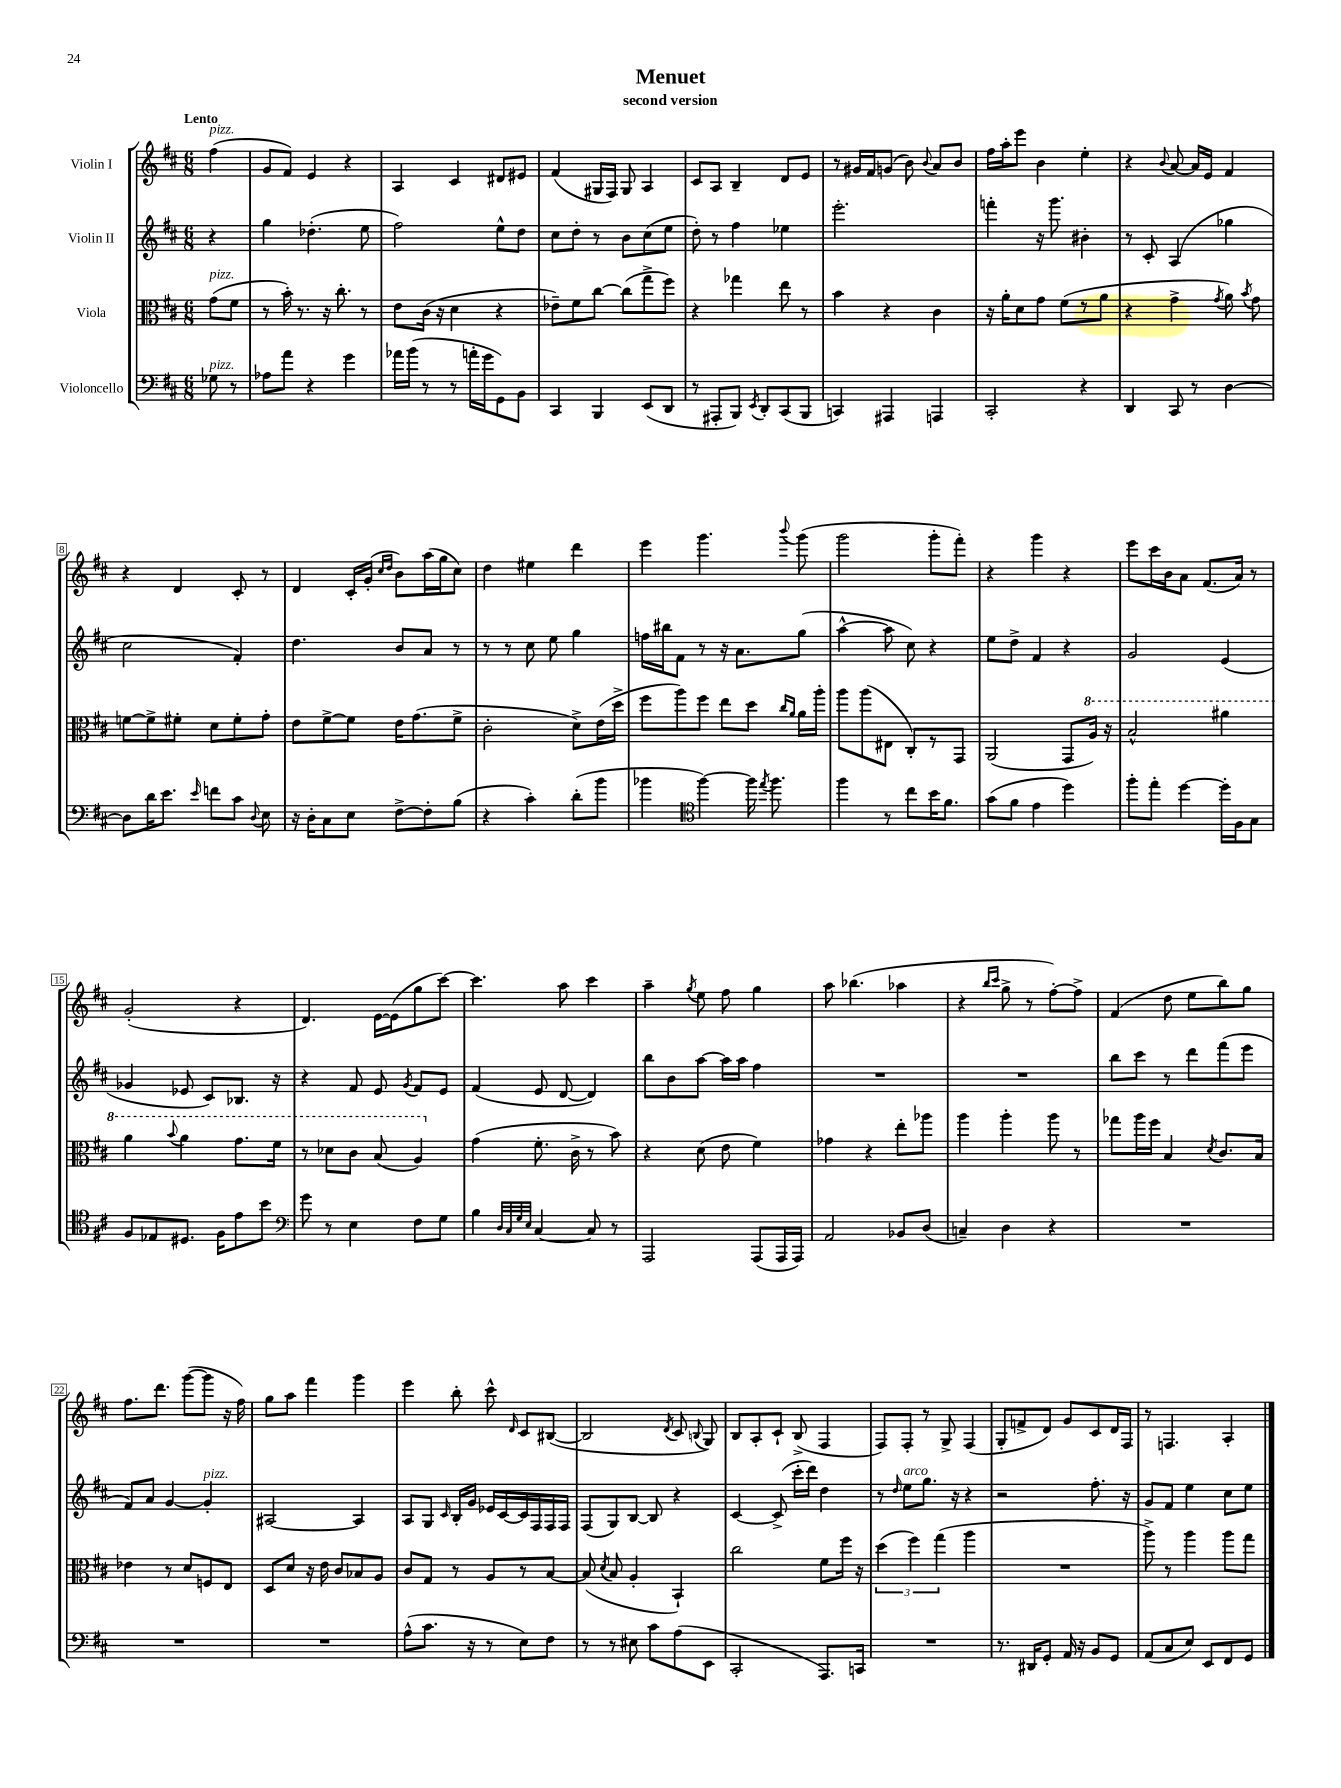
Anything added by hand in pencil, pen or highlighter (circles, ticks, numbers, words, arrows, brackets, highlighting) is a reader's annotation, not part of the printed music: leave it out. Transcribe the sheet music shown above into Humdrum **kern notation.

**kern	**kern	**kern	**kern
*part4	*part3	*part2	*part1
*staff4	*staff3	*staff2	*staff1
*I"Violoncello	*I"Viola	*I"Violin II	*I"Violin I
*clefF4	*clefC3	*clefG2	*clefG2
*k[f#c#]	*k[f#c#]	*k[f#c#]	*k[f#c#]
*M6/8	*M6/8	*M6/8	*M6/8
=	=	=	=
!	!	!	!LO:TX:a:B:t=Lento
!	!	!	!LO:TX:a:i:t=pizz.
!	!LO:TX:a:i:t=pizz.	!	!
!LO:TX:a:i:t=pizz.	!	!	!
8G-X\	(8g\L	4r	(4ff#\
8r	8f#\J	.	.
=1	=1	=1	=1
8A-X\L	8r	4gg\	8g/L
8a\J	16b'\)	.	8f#/J)
.	8.r	.	.
4r	.	(4.dd-X'\	4e/
.	16r	.	.
.	8.cc#'\	.	.
4g\	.	.	4r
.	8r	8ee\	.
=2	=2	=2	=2
16a-X\LL	8e\L	2ff#\)	4A/
(16b\JJ	.	.	.
8r	(16c#\Jk	.	.
.	16r	.	.
8r	4d\	.	4c#/
16an'\LL	.	.	.
16g\J	.	.	.
8GG\)	4r	8ee^^\L	8d#X/L
8BB\J	.	8dd\J	8e#X/J
=3	=3	=3	=3
4CC#/	8e-X~\L)	8cc#\L	(4f#/
.	8f#\	8dd'\J	.
4BBB/	[8cc#\J	8r	16G#X/LL
.	.	.	16F#/JJ)
.	(8cc#\L]	8b\L	8G#/
(8EE/L	8gg^\	(8cc#\	4A/
8DD/J	8ff#\J)	8ee\J	.
=4	=4	=4	=4
8r	4r	8dd'\)	8c#/L
8AAA#X'/L	.	8r	8A/J
8BBB/J)	4gg-X\	4ff#\	4B~/
8qEE/	.	.	.
8DD'/L	.	.	.
(8CC#/	8ee\	4ee-X\	8d/L
8BBB/J	8r	.	8e/J
=5	=5	=5	=5
4CCn/)	4b\	2.eee'\	8r
.	.	.	16g#X/LL
.	.	.	16f#/J
4AAA#X/	4r	.	(8gn/J
.	.	.	8b\)
.	.	.	8qqb/
4AAAn/	4c#\	.	8a/L
.	.	.	8b/J
=6	=6	=6	=6
2CC#'/	16r	4fffn'\	16ff#\LL
.	16a'\KL	.	16aa'\J
.	8d\	.	8eee\J
.	8g\J	16r	4b\
.	.	8.ggg\	.
.	(8f#\L	.	.
4r	8r	4b#X'\	4ee'\
.	8a\J	.	.
=7	=7	=7	=7
4DD/	4r	8r	4r
.	.	8c#'/	.
.	.	.	8qqb/
8CC#/	4g^\	(4A/	[8a/
8r	.	.	16a/LL]
.	.	.	16e/JJ
.	8qg/	.	.
[4D\	8a\)	4gg-X\	4f#/
.	8qb/	.	.
.	8g\	.	.
!!LO:LB:g=z
=8	=8	=8	=8
8D\L]	[8fn\L	2cc#\	4r
16d\K	8f^\]	.	.
8.e\J	.	.	.
.	8f#X'\J	.	4d/
16qqe/	.	.	.
8fn\L	8d\L	.	.
8c#\J	8f#'\	4f#'/)	8c#'/
8qqD/	.	.	.
8E\	8g'\J	.	8r
=9	=9	=9	=9
16r	8e\L	4.dd\	4d/
16D'\KL	.	.	.
8C#\	[8f#^\	.	.
8E\J	8f#\J]	.	16c#'/LL
.	.	.	(16g'/JJ
.	.	.	16qqcc#/LL
.	.	.	16qqdd/JJ
[8F#^\L	16e\KL	8b/L	8b\L)
.	(8.g\	.	.
8F#'\]	.	8a/J	(16aa\L
.	.	.	16gg\J
(8B\J	8f#^\J	8r	8cc#\J)
=10	=10	=10	=10
4r	2c#'\	8r	4dd\
.	.	8r	.
4c#'\)	.	8cc#\	4ee#X\
.	.	8ee\	.
(8d'\L	8d^\L)	4gg\	4ddd\
8b\J	(16e\L	.	.
.	16dd^\JJ	.	.
=11	=11	=11	=11
4b-X\	8ff#\L	16ffn\LL	4eee\
.	.	16bb#X\J	.
.	8aa\)	8f#\J	.
*clefC4	*	*	*
[4ff#\)	8ff#\J	8r	4.ggg\
.	8ee\L	16r	.
.	.	8.a\L	.
16ff#\]	8dd\J	.	.
8qee/	.	.	.
8.ff#\	.	.	.
.	16qqcc#/LL	.	.
.	16qqa/JJ	.	8qqbbb/
.	16a\LL	(8gg\J	(8ggg\
.	16aa'\JJ	.	.
=12	=12	=12	=12
4ff#\	8aa\L	[4aa^^\	2ggg\
.	(8aa\	.	.
8r	8E#X\J	8aa\]	.
8cc#\L	8C#'/L)	8cc#\)	.
16b\K	8r	4r	8ggg'\L
8.f#\J	.	.	.
.	8GG/J	.	8fff#'\J)
=13	=13	=13	=13
(8g\L	(2AA/	8ee\L	4r
8f#\J	.	8dd^\J	.
4e\	.	4f#/	4ggg\
4dd\)	8GG/L	4r	4r
*	*8va	*	*
.	16a/Jk)	.	.
.	16r	.	.
=14	=14	=14	=14
8ff#'\L	2b^^/	2g/	8eee\L
8ee'\J	.	.	16ccc#\L
.	.	.	16b\J
[4dd\	.	.	8a\J
.	.	.	(8.f#/L
16dd'\LL]	4aa#X\	(4e/	.
16F#\J	.	.	16a/Jk)
8G\J	.	.	8r
!!LO:LB:g=z
=15	=15	=15	=15
8F#/L	4aa\	4g-X/	(2g'/
8E-X/	.	.	.
.	8qqbb/	.	.
8.D#X/J	4aa\	8e-X/	.
.	.	8c#/L)	.
16F#\KL	.	.	.
8e\	8.gg\L	8.B-X/J	4r
8b\J	.	.	.
.	16ff#\Jk	16r	.
=16	=16	=16	=16
*clefF4	*	*	*
8g\	8r	4r	4.d/)
8r	8dd-X\L	.	.
4E\	8cc#\J	8f#/	.
.	(8b/	8e/	[16e\LL
.	.	.	(16e\J]
.	.	8qg/	.
8F#\L	4a/)	8f#/L	8gg\
8G\J	.	8e/J	[8ccc#\J)
=17	=17	=17	=17
*	*X8va	*	*
4B\	(4g\	(4f#/	4.ccc#\]
32qqD/LLL	.	.	.
32qqC#/	.	.	.
32qqG/	.	.	.
32qqE/JJJ	.	.	.
[4C#/	8.f#'\	8e/	.
.	.	[8d/	8aa\
.	16c#^\	.	.
8C#/]	8r	4d/])	4ccc#\
8r	8b\)	.	.
=18	=18	=18	=18
2AAA/	4r	8bb\L	4aa~\
.	.	8b\	.
.	.	.	8qgg/
.	(8d\	[8aa\J	8ee\
.	8e\	16aa\LL]	8ff#\
.	.	16aa\JJ	.
(8AAA/L	4f#\)	4ff#\	4gg\
16AAA/L	.	.	.
16AAA/JJ)	.	.	.
=19	=19	=19	=19
2AA/	4g-X\	2.r	8aa\
.	.	.	(4.bb-X\
.	4r	.	.
8BB-X/L	8ee'\L	.	4aa-X\
(8D/J	8aa-X\J	.	.
=20	=20	=20	=20
4Cn~/)	4aa\	2.r	4r
.	.	.	16qqbb/LL
.	.	.	16qqccc#/JJ
4D\	4aa'\	.	8gg^\
.	.	.	8r
4r	8aa\	.	[8ff#'\L)
.	8r	.	8ff#^\J]
=21	=21	=21	=21
2.r	8gg-X\L	8bb\L	(4f#/
.	16aa\L	8ccc#\J	.
.	16ff#\JJ	.	.
.	4B/	8r	8dd\
.	.	8ddd\L	8ee\L
.	8qd/	.	.
.	8.c#/L	(8fff#\	8bb\)
.	.	8eee\J	8gg\J
.	16B/Jk	.	.
!!LO:LB:g=z
=22	=22	=22	=22
2.r	4e-X\	8f#/L)	8.ff#\L
.	.	8a/J	.
.	.	.	8.ddd\J
.	8r	[4g/	.
.	8d/L	.	([8ggg\L
!	!	!LO:TX:a:i:t=pizz.	!
.	8Fn/	4g'/]	8ggg\J]
.	8E/J	.	16r
.	.	.	16ff#\)
=23	=23	=23	=23
2.r	8D/L	[2A#X/	8gg\L
.	8d/J	.	8aa\J
.	16r	.	4fff#\
.	16e\	.	.
.	8c#/L	.	.
.	8B-X/	4A#/]	4ggg\
.	8A/J	.	.
=24	=24	=24	=24
(8A^^\L	8c#/L	8A/L	4eee\
8.c#\J	8G/J	8G/J	.
.	.	16qqc#/	.
.	8r	16B'/LL	8bb'\
16r	.	16g/JJ	.
8r	8A/L	16e-X/LL	8ccc#^^\
.	.	[16c#/	.
.	.	.	16qqd/
8E\L)	8r	16c#/]	8c#/L
.	.	16F#/	.
8F#\J	[8B/J	16F#/	([8B#X/J
.	.	16F#/JJ	.
=25	=25	=25	=25
8r	(8B/]	(8F#/L	2B#/]
.	8qd/	.	.
8r	8B/	8G/)	.
8E#X\	4A'/	[8B/J	.
8c#\L	.	8B/]	.
.	.	.	8qd/
(8A\	4BB`/)	4r	8c#/
.	.	.	8qqBn/
8EE\J	.	.	8G/)
=26	=26	=26	=26
2CC#'/	2cc#\	[4c#/	8B/L
.	.	.	8A'/
.	.	(8c#^/]	8c#`/J
.	.	16ccc#'\LL	(8B^/
.	.	16ddd\JJ)	.
8.AAA/L)	8f#\L	4dd\	4F#/
.	16ff#\Jk	.	.
16CCn/Jk	16r	.	.
=27	=27	=27	=27
2.r	(6dd\	8r	8F#/L)
.	.	16qqdd/	.
!	!	!LO:TX:a:i:t=arco	!
.	.	8ee\L	8F#'/J
.	6ff#\)	.	.
.	.	8.gg\J	8r
.	(6gg\	.	.
.	.	.	8G^/
.	.	16r	.
.	4aa\	4r	(4F#/
=28	=28	=28	=28
8.r	2.r	2r	8G'/L
.	.	.	8fn^/
16DD#X/KL	.	.	.
8GG'/J	.	.	8d/J)
16AA/	.	.	8g/L
16r	.	.	.
8BB/L	.	8.ff#'\	8c#/
8GG/J	.	.	16d/L
.	.	16r	16F#/JJ
=29	=29	=29	=29
(8AA/L	8aa^\)	8g/L	8r
8C#/	8r	8f#/J	4.Fn/
8E/J)	4aa\	4ee\	.
8EE/L	.	.	.
8FF#/	8aa\L	8cc#\L	4A'/
8GG/J	8gg\J	8ee\J	.
==	==	==	==
*-	*-	*-	*-
